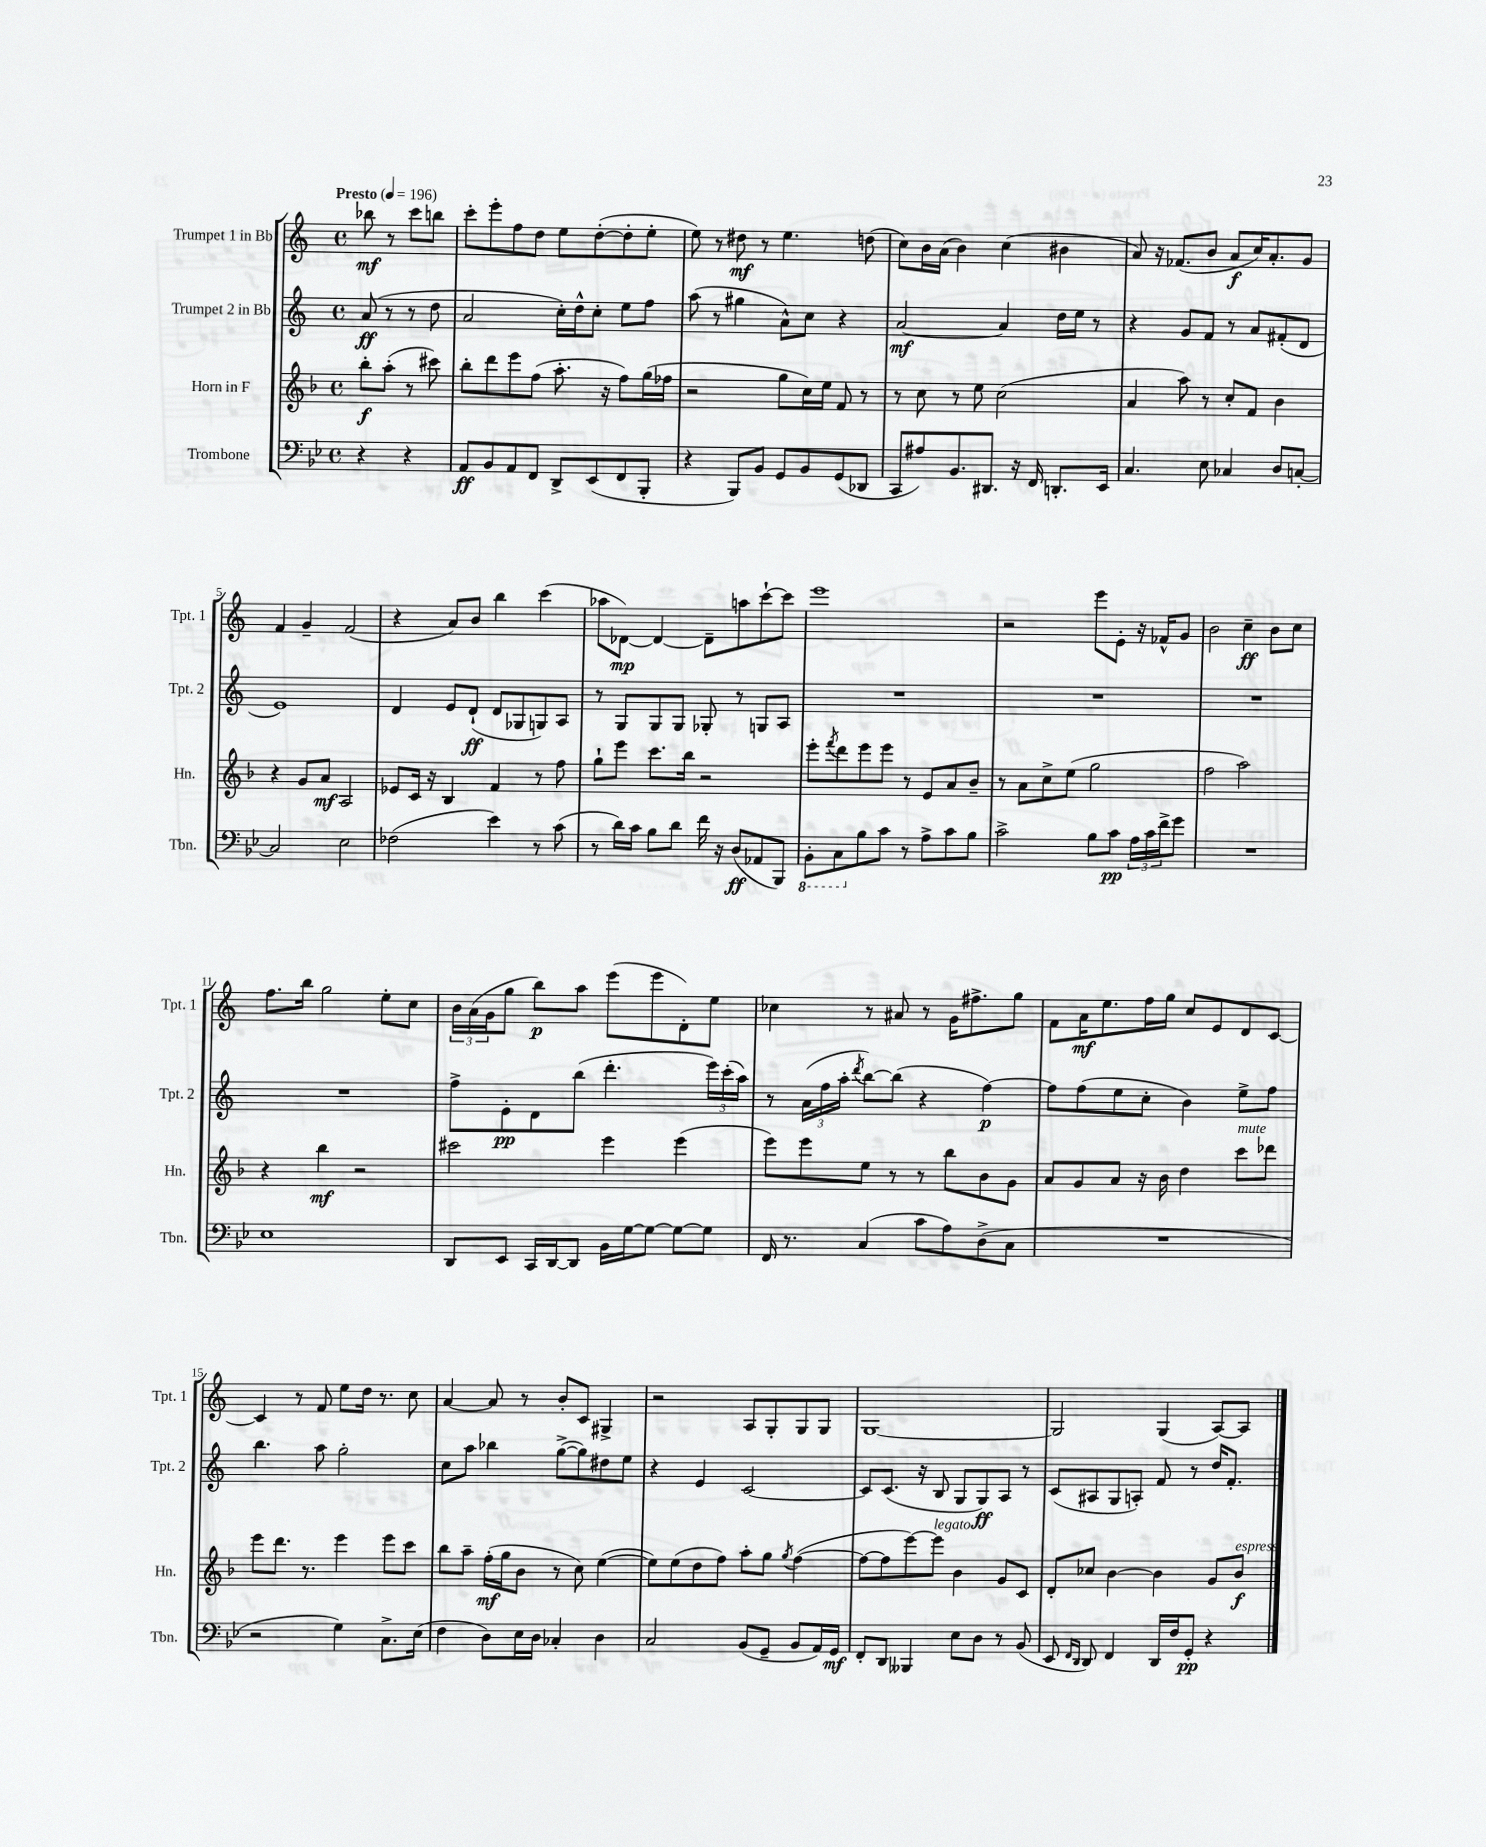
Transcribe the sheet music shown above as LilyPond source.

<<
\new StaffGroup <<
\new Staff = "s0" \with { instrumentName = "Trumpet 1 in Bb" shortInstrumentName = "Tpt. 1" } {
    \clef treble \key c \major \defaultTimeSignature \time 4/4 \partial 2 \tempo "Presto" 4 = 196
    bes''8\mf r8 c'''8 b''8 |
    c'''8-. e'''8-. f''8 d''8 e''8 d''8~-.( d''8-. e''8-. |
    e''8) r8 dis''8\mf r8 e''4. d''8( |
    c''8) b'16 a'16( b'4) c''4( bis'4 |
    a'8) r16 fes'8.( b'8 a'8\f c''16) a'8.-. g'8 |
    f'4 g'4-- f'2( |
    r4 a'8) b'8 b''4 c'''4( |
    aes''8 des'8~\mp) des'4~ des'8-- a''8 c'''8~-! c'''8 |
    e'''1 |
    r2 e'''8 e'8-. r16 fes'16-^ g'8 |
    b'2 c''4--\ff b'8 c''8 |
    f''8. b''16 g''2 e''8-. c''8 |
    \tuplet 3/2 { b'16 a'16( g'16 } g''8 b''8\p) a''8 e'''8( e'''8 d'8-.) e''8 |
    ces''4 r8 ais'8 r8 g'16 fis''8.-> g''8 |
    f'8 a'16\mf e''8. f''16 g''16 c''8 e'8 d'8 c'8~ |
    c'4 r8 f'8 e''8 d''16 r8. c''8 |
    a'4~ a'8 r8 b'8-. c'8 gis4-> |
    r2 a8 g8-. g8 g8 |
    g1~ |
    g2 g4( a8~) a8 \bar "|." |
}
\new Staff = "s1" \with { instrumentName = "Trumpet 2 in Bb" shortInstrumentName = "Tpt. 2" } {
    \clef treble \key c \major \defaultTimeSignature \time 4/4 \partial 2
    a'8\ff( r8 r8 d''8 |
    a'2 c''16-.) d''16-^ c''8-. e''8 f''8 |
    a''8( r8 gis''4 a'8-^) c''8 r4 |
    a'2~\mf a'4 d''16 e''16 r8 |
    r4 g'8 f'8 r8 a'8 fis'8-.( d'8 |
    e'1) |
    d'4 e'8 d'8-!\ff( d'8 ges8 g8) a8 |
    r8 g8 g8 g8 ges8-. r8 g8 a8 |
    R1 |
    R1 |
    R1 |
    R1 |
    f''8-> e'8-.\pp d'8 b''8( d'''4.-. \tuplet 3/2 { e'''16) c'''16-.( a''16) } |
    r8 \tuplet 3/2 { a'16( f''16 a''16-. } \acciaccatura { d'''8 } b''8~) b''8( r4 f''4~\p) |
    f''8 f''8( e''8 c''8-. b'4) e''8-> f''8 |
    b''4. a''8 g''2-. |
    c''8 a''8 bes''4 g''8~->( g''8) dis''8 e''8 |
    r4 e'4 c'2~ |
    c'8 c'8.( r16 b8 g8 g8\ff) a8 r8 |
    c'8( ais8 g8 a8-.) f'8 r8 d''16 f'8.-. \bar "|." |
}
\new Staff = "s2" \with { instrumentName = "Horn in F" shortInstrumentName = "Hn." } {
    \clef treble \key f \major \defaultTimeSignature \time 4/4 \partial 2
    bes''8-.\f a''8-.( r8 cis'''8) |
    bes''8-. d'''8 e'''8 f''8( a''8.-. r16 f''8) g''16( fes''16 |
    r2 g''8 c''16) e''16 f'8 r8 |
    r8 c''8 r8 e''8 c''2( |
    a'4 a''8) r8 c''8-. f'8 bes'4 |
    r4 g'8 a'8\mf a2 |
    ees'8 c'16 r16 bes4 f'4 r8 f''8 |
    g''8-! e'''8 c'''8. bes''16 r2 |
    e'''8-. \acciaccatura { f'''8 } d'''8 e'''8 e'''8 r8 e'8 a'8 bes'8-- |
    r8 a'8 c''8-> e''8( g''2 |
    f''2 a''2) |
    r4 bes''4\mf r2 |
    cis'''2 e'''4 e'''4( |
    e'''8) e'''8 e''8 r8 r8 bes''8 bes'8 g'8 |
    a'8 g'8 a'8 r16 bes'16 d''4 c'''8^\markup { \italic "mute" } des'''8 |
    e'''8 d'''8. r8. e'''4 e'''8 c'''8 |
    bes''8 a''8-- f''16-.\mf( g''16 bes'8 r8 c''8) e''4~( |
    e''8) e''8( d''8 f''8) a''8-. g''8 \acciaccatura { g''8 } f''4~( |
    f''8~ f''8 e'''8~) e'''8^\markup { \italic "legato" } bes'4 g'8 c'8 |
    d'8-. ces''8 bes'4~ bes'4 g'8 bes'8\f^\markup { \italic "espress." } \bar "|." |
}
\new Staff = "s3" \with { instrumentName = "Trombone" shortInstrumentName = "Tbn." } {
    \clef bass \key bes \major \defaultTimeSignature \time 4/4 \partial 2
    r4 r4 |
    a,8\ff bes,8 a,8 f,8 d,8-> ees,8( f,8 bes,,8-. |
    r4 bes,,8) bes,8 g,8 bes,8 g,8( des,8 |
    c,8 ais8) bes,8. dis,8. r16 f,16 d,8.-. ees,16 |
    c4. ees8 ces4 d8 c8~-. |
    c2 ees2 |
    fes2( ees'4) r8 c'8( |
    r8 d'16) c'16 bes8 d'8 f'16 r16 d8\ff( aes,8 bes,,8) |
    \ottava #-1 bes,,8-. c,8 \ottava #0 bes8 c'8 r8 a8-> c'8 bes8 |
    c'2-> bes8 c'8\pp \tuplet 3/2 { a16 c'16 f'16-> } g'8 |
    R1 |
    ees1 |
    d,8 ees,8 c,16 d,16~ d,8 bes,16 g16~ g8~ g8~ g8 |
    f,16 r8. c4( c'8 a8) d8->( c8 |
    R1 |
    r2 g4) c8.-> ees16( |
    f4 d8) ees16 d16 ces4-. d4 |
    c2 bes,8( g,8-- bes,8 a,16) g,16\mf |
    f,8-. d,8 beses,,4 ees8 d8 r8 bes,8( |
    ees,8 \grace { f,16 d,16 } d,8) f,4 d,16 f16 g,8-.\pp r4 \bar "|." |
}
>>
>>
